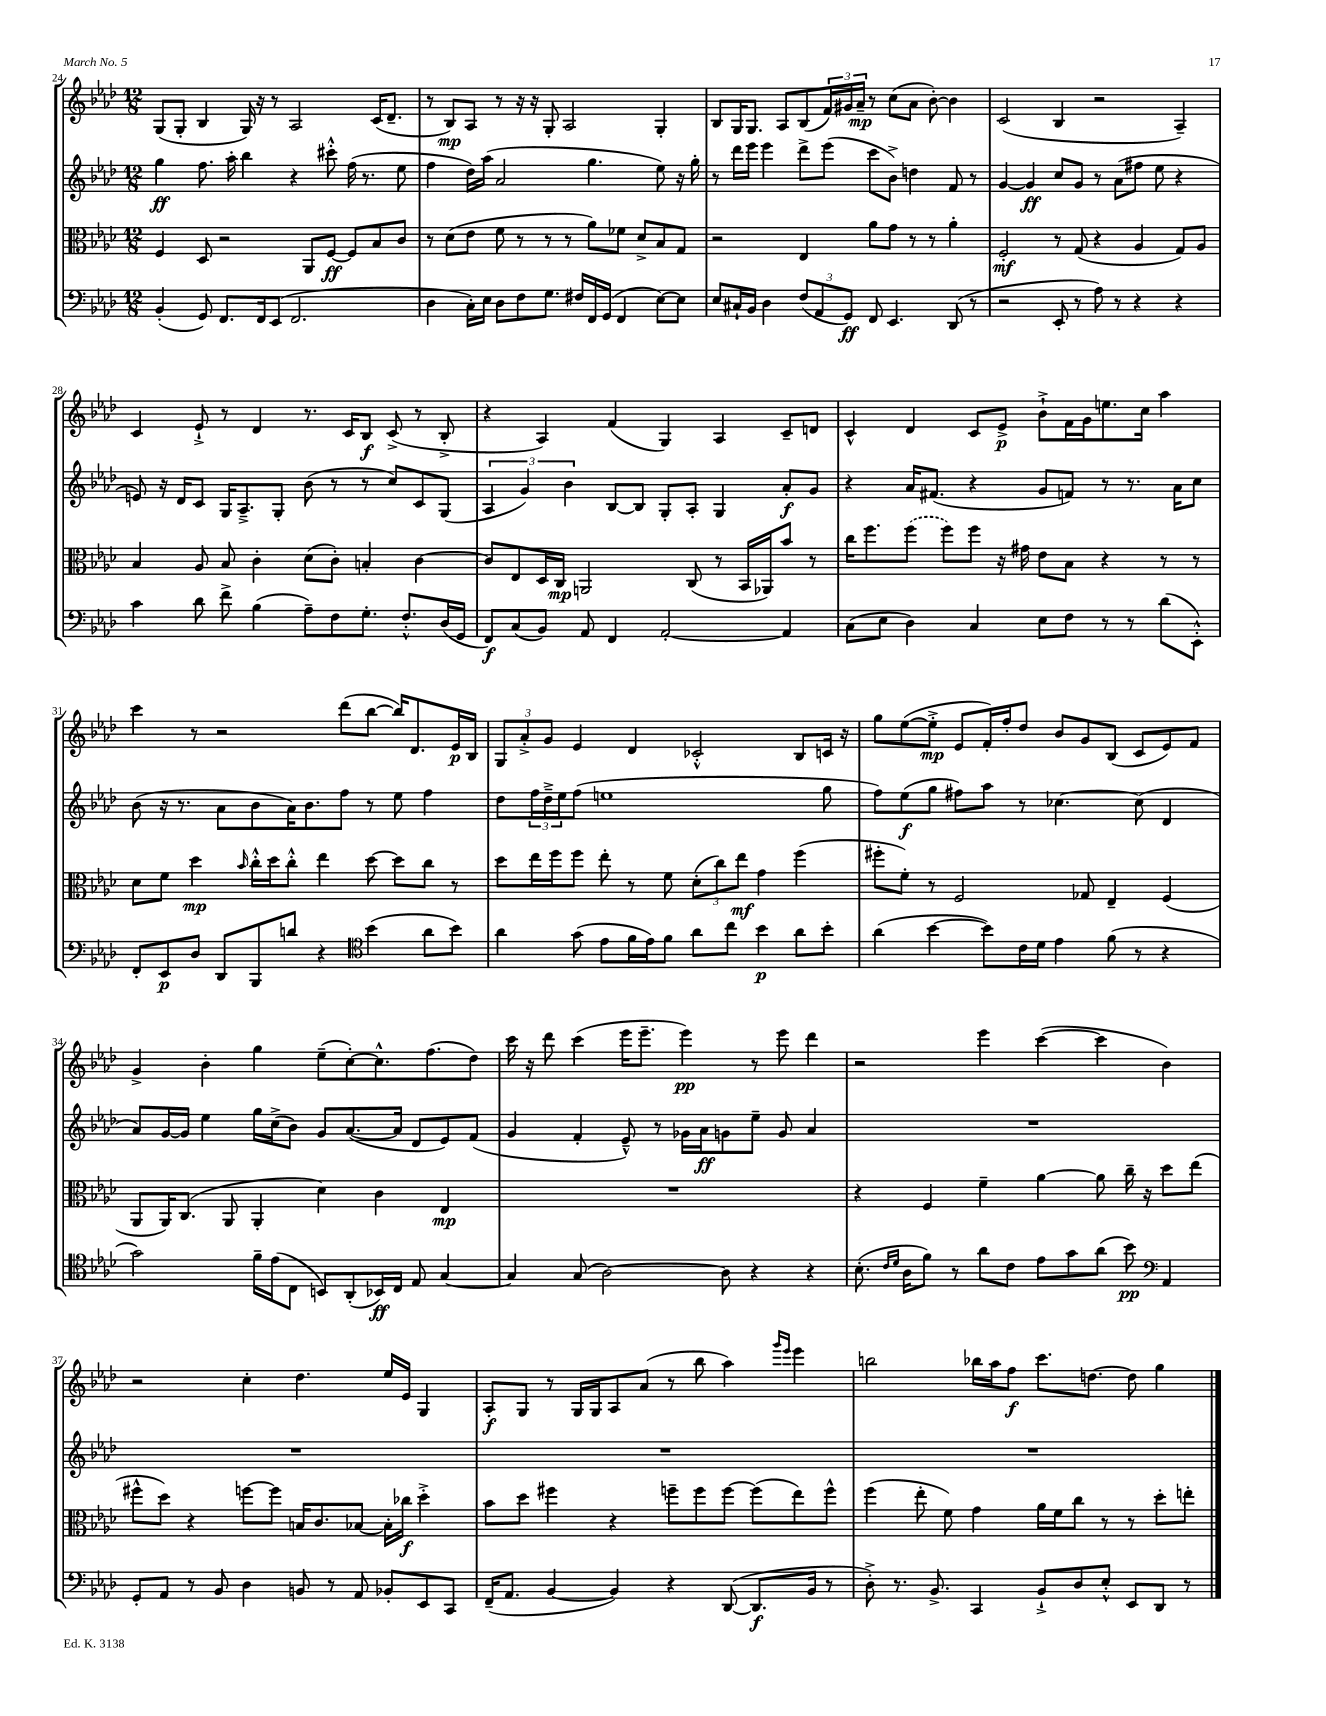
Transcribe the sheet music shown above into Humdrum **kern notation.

**kern	**dynam	**kern	**dynam	**kern	**dynam	**kern	**dynam
*part4	*part4	*part3	*part3	*part2	*part2	*part1	*part1
*staff4	*staff4	*staff3	*staff3	*staff2	*staff2	*staff1	*staff1
*clefF4	*	*clefC3	*	*clefG2	*	*clefG2	*
*k[b-e-a-d-]	*	*k[b-e-a-d-]	*	*k[b-e-a-d-]	*	*k[b-e-a-d-]	*
*M12/8	*	*M12/8	*	*M12/8	*	*M12/8	*
=24	=24	=24	=24	=24	=24	=24	=24
(4BB-'/	.	4F/	.	4gg\	ff	(8G/L	.
.	.	.	.	.	.	8G'/J	.
8GG/)	.	8D-/	.	8.ff\	.	4B-/	.
8.FF/L	.	2r	.	.	.	.	.
.	.	.	.	16aa-'\	.	.	.
.	.	.	.	4bb-\	.	16G/)	.
16FF/k	.	.	.	.	.	16r	.
(8EE-/J	.	.	.	.	.	8r	.
2.FF/	.	.	.	4r	.	2A-/	.
.	.	8AA-/L	.	.	.	.	.
.	.	[8F/J	ff	8ccc#X'^^\	.	.	.
.	.	8F/L]	.	(16ff\	.	.	.
.	.	.	.	8.r	.	.	.
.	.	8B-/	.	.	.	(16c/KL	.
.	.	.	.	.	.	8.d-~/J	.
.	.	8c/J	.	8ee-\	.	.	.
=25	=25	=25	=25	=25	=25	=25	=25
4D-\	.	8r	.	4ff\	.	8r	.
.	.	(8d-\L	.	.	.	8B-/L)	mp
16C'\LL)	.	8e-\J	.	16dd-\LL)	.	8A-/J	.
16E-\JJ	.	.	.	(16aa-\JJ	.	.	.
8D-\L	.	8f\	.	2a-/	.	8r	.
8F\	.	8r	.	.	.	16r	.
.	.	.	.	.	.	16r	.
8.G\J	.	8r	.	.	.	8G'/	.
.	.	8r	.	.	.	2A-/	.
16F#X/LL	.	.	.	.	.	.	.
16FF/	.	8a-\L)	.	4.gg\	.	.	.
(16GG/JJ	.	.	.	.	.	.	.
4FF/	.	8f-X\J	.	.	.	.	.
.	.	8d-^/L	.	.	.	.	.
[8E-\L)	.	8B-/	.	8ee-\)	.	4G'/	.
8E-\J]	.	8G/J	.	16r	.	.	.
.	.	.	.	16gg'\	.	.	.
=26	=26	=26	=26	=26	=26	=26	=26
8E-/L	.	2r	.	8r	.	8B-/L	.
16C#X`/L	.	.	.	16ddd-\LL	.	16G/K	.
16BB-/JJ	.	.	.	16eee-\JJ	.	8.G/J	.
4D-\	.	.	.	4eee-\	.	.	.
.	.	.	.	.	.	8A-/L	.
(12F/L	.	4E-/	.	8ddd-^\L	.	(8B-/	.
12AA-/	.	.	.	.	.	.	.
.	.	.	.	(8eee-\J	.	24f/L)	.
12GG/J)	ff	.	.	.	.	24g#X/	.
.	.	.	.	.	.	24a-~/JJ	mp
8FF/	.	8a-\L	.	8ccc\L	.	8r	.
4.EE-/	.	8g\J	.	8b-^\J)	.	(8cc\L	.
.	.	8r	.	4ddn\	.	8a-\J	.
.	.	8r	.	.	.	[8b-'\)	.
(8DD-/	.	4a-'\	.	8f/	.	4b-\]	.
8r	.	.	.	8r	.	.	.
=27	=27	=27	=27	=27	=27	=27	=27
2r	.	2F'/	mf	[4g/	.	(2c/	.
.	.	.	.	4g/]	ff	.	.
8EE-'/	.	8r	.	8cc/L	.	4B-/	.
8r	.	(8G/	.	8g/J	.	.	.
8A-\)	.	4r	.	8r	.	2r	.
8r	.	.	.	(8a-\L	.	.	.
4r	.	4A-/	.	8ff#X\J	.	.	.
.	.	.	.	8ee-\	.	.	.
4r	.	8G/L)	.	4r	.	4A-~/)	.
.	.	8A-/J	.	.	.	.	.
!!LO:LB:g=z
=28	=28	=28	=28	=28	=28	=28	=28
4c\	.	4B-/	.	8en/)	.	4c/	.
.	.	.	.	16r	.	.	.
.	.	.	.	16d-/KL	.	.	.
8d-\	.	8A-/	.	8c/J	.	8e-`^/	.
8f^\	.	8B-/	.	16G/KL	.	8r	.
.	.	.	.	8.A-~^/	.	.	.
(4B-\	.	4c'\	.	.	.	4d-/	.
.	.	.	.	8G'/J	.	.	.
8A-~\L)	.	(8d-\L	.	(8b-\	.	8.r	.
8F\	.	8c'\J)	.	8r	.	.	.
.	.	.	.	.	.	16c/KL	.
8.G'\J	.	4Bn'/	.	8r	.	8B-/J	f
.	.	.	.	8cc/L)	.	(8c^/	.
8.F'^^/L	.	.	.	.	.	.	.
.	.	[4c\	.	8c/	.	8r	.
(16D-/L	.	.	.	(8G/J	.	8B-'^/	.
16GG/JJ	.	.	.	.	.	.	.
=29	=29	=29	=29	=29	=29	=29	=29
8FF/L)	f	8c/L]	.	6A-/	.	4r	.
(8C/	.	8E-/	.	.	.	.	.
.	.	.	.	6g/)	.	.	.
8BB-/J)	.	16D-/L	.	.	.	4A-/)	.
.	.	16C/JJ	mp	.	.	.	.
.	.	.	.	6b-\	.	.	.
8AA-/	.	2AAn/	.	.	.	.	.
4FF/	.	.	.	[8B-/L	.	(4f/	.
.	.	.	.	8B-/J]	.	.	.
[2AA-'/	.	.	.	8G'/L	.	4G/)	.
.	.	(8C/	.	8A-'/J	.	.	.
.	.	8r	.	4G/	.	4A-/	.
.	.	16BB-/LL	.	.	.	.	.
.	.	16AA-X/J)	.	.	.	.	.
4AA-/]	.	8b-/J	.	8a-'/L	f	8c~/L	.
.	.	8r	.	8g/J	.	8dn/J	.
=30	=30	=30	=30	=30	=30	=30	=30
(8C\L	.	16cc\KL	.	4r	.	4c^^/	.
.	.	8.ff\	.	.	.	.	.
8E-\J	.	.	.	.	.	.	.
4D-\)	.	(8ff\J	.	16a-/KL	.	4d-/	.
.	.	.	.	(8.f#X/J	.	.	.
.	.	8ff\L)	.	.	.	.	.
4C/	.	8ff\J	.	4r	.	8c/L	.
.	.	16r	.	.	.	8e-^/J	p
.	.	16g#X\	.	.	.	.	.
8E-\L	.	8e-\L	.	8g/L	.	8b-`^\L	.
8F\J	.	8B-\J	.	8fn/J)	.	16f\L	.
.	.	.	.	.	.	16g\J	.
8r	.	4r	.	8r	.	8.een\	.
8r	.	.	.	8.r	.	.	.
.	.	.	.	.	.	16cc\Jk	.
(8d-\L	.	8r	.	.	.	4aa-\	.
.	.	.	.	16a-\KL	.	.	.
8EE-'^^\J)	.	8r	.	8cc\J	.	.	.
!!LO:LB:g=z
=31	=31	=31	=31	=31	=31	=31	=31
8FF'/L	.	8d-\L	.	(8b-\	.	4ccc\	.
8EE-/	p	8f\J	.	16r	.	.	.
.	.	.	.	8.r	.	.	.
8D-/J	.	4dd-\	mp	.	.	8r	.
8DD-/L	.	.	.	8a-\L	.	2r	.
.	.	16qqb-/	.	.	.	.	.
8BBB-/	.	16cc'^^\LL	.	8b-\	.	.	.
.	.	16dd-\J	.	.	.	.	.
8dn/J	.	8cc'^^\J	.	16a-\K)	.	.	.
.	.	.	.	8.b-\	.	.	.
4r	.	4ee-\	.	.	.	.	.
.	.	.	.	8ff\J	.	(8ddd-\L	.
*clefC4	*	*	*	*	*	*	*
(4b-\	.	[8dd-\	.	8r	.	[8bb-\J	.
.	.	8dd-\L]	.	8ee-\	.	16bb-/KL])	.
.	.	.	.	.	.	8.d-/	.
8a-\L	.	8cc\J	.	4ff\	.	.	.
8b-\J)	.	8r	.	.	.	16e-/L	p
.	.	.	.	.	.	16B-/JJ	.
=32	=32	=32	=32	=32	=32	=32	=32
4a-\	.	8dd-\L	.	8dd-\L	.	12G/L	.
.	.	.	.	.	.	12a-'^/	.
.	.	16ee-\L	.	24ff\L	.	.	.
.	.	.	.	24dd-~^\	.	12g/J	.
.	.	16ff\J	.	.	.	.	.
.	.	.	.	24ee-\J	.	.	.
(8g\	.	8ff\J	.	(8ff\J	.	4e-/	.
8e-\L	.	8ee-'\	.	1een	.	.	.
16f\L	.	8r	.	.	.	4d-/	.
16e-\J)	.	.	.	.	.	.	.
8f\J	.	8f\	.	.	.	.	.
8a-\L	.	(12d-'\L	.	.	.	2c-X'^^/	.
.	.	12cc\)	.	.	.	.	.
8cc\J	.	.	.	.	.	.	.
.	.	12ee-\J	mf	.	.	.	.
4b-\	p	4g\	.	.	.	.	.
8a-\L	.	(4ff\	.	.	.	8B-/L	.
8b-'\J	.	.	.	8gg\	.	16cn/Jk	.
.	.	.	.	.	.	16r	.
=33	=33	=33	=33	=33	=33	=33	=33
(4a-\	.	8ff#X'\L	.	8ff\L)	.	8gg\L	.
.	.	8f'\J)	.	(8ee-\	f	([8ee-\	.
[4b-\	.	8r	.	8gg\J	.	8ee-'^\J]	mp
.	.	2F/	.	8ff#X\L)	.	8e-/L	.
8b-\L])	.	.	.	8aa-\J	.	16f'/L)	.
.	.	.	.	.	.	16ff'/J	.
16c\L	.	.	.	8r	.	8dd-/J	.
16d-\JJ	.	.	.	.	.	.	.
4e-\	.	.	.	[4.cc-X\	.	8b-/L	.
.	.	8G-X/	.	.	.	8g/	.
(8f\	.	4E-~/	.	.	.	(8B-/J	.
8r	.	.	.	(8cc-\]	.	8c/L	.
4r	.	(4F/	.	4d-/	.	8e-/)	.
.	.	.	.	.	.	8f/J	.
!!LO:LB:g=z
=34	=34	=34	=34	=34	=34	=34	=34
2g\)	.	8AA-/L	.	8a-/L)	.	4g^/	.
.	.	16AA-/K)	.	[16g/L	.	.	.
.	.	(8.C/J	.	16g/JJ]	.	.	.
.	.	.	.	4ee-\	.	4b-'\	.
.	.	8AA-/	.	.	.	.	.
16f~\LL	.	4AA-'/	.	16gg\LL	.	4gg\	.
(16e-\J	.	.	.	(16cc^\J	.	.	.
8C\J	.	.	.	8b-\J)	.	.	.
8BBn/L)	.	4d-\)	.	8g/L	.	(8ee-~\L	.
(8AA-'/	.	.	.	([8.a-/	.	[8cc'\)	.
16BB-X/L)	ff	4c\	.	.	.	8.cc^^\]	.
16C/JJ	.	.	.	16a-/Jk]	.	.	.
8E-/	.	.	.	8d-/L	.	.	.
.	.	.	.	.	.	(8.ff\	.
[4G/	.	4E-/	mp	8e-/)	.	.	.
.	.	.	.	(8f/J	.	8dd-\J)	.
=35	=35	=35	=35	=35	=35	=35	=35
4G/]	.	1.r	.	4g/	.	16ccc\	.
.	.	.	.	.	.	16r	.
.	.	.	.	.	.	8ddd-\	.
(8G/	.	.	.	4f'/	.	(4ccc\	.
[2A-\)	.	.	.	.	.	.	.
.	.	.	.	8e-~^^/)	.	16eee-\KL	.
.	.	.	.	.	.	8.eee-~\J	.
.	.	.	.	8r	.	.	.
.	.	.	.	16g-X\LL	.	4eee-\)	pp
.	.	.	.	16a-\J	ff	.	.
8A-\]	.	.	.	8gn\	.	.	.
4r	.	.	.	8ee-~\J	.	8r	.
.	.	.	.	8g/	.	8eee-\	.
4r	.	.	.	4a-/	.	4ddd-\	.
=36	=36	=36	=36	=36	=36	=36	=36
(8.B-'\	.	4r	.	1.r	.	2r	.
16qqc/LL	.	.	.	.	.	.	.
16qqd-/JJ	.	.	.	.	.	.	.
16A-\KL	.	.	.	.	.	.	.
8f\J)	.	4F/	.	.	.	.	.
8r	.	.	.	.	.	.	.
8a-\L	.	4f~\	.	.	.	4eee-\	.
8c\J	.	.	.	.	.	.	.
8e-\L	.	[4a-\	.	.	.	([4ccc\	.
8g\	.	.	.	.	.	.	.
(8a-\J	.	8a-\]	.	.	.	4ccc\]	.
8b-\)	pp	16cc~\	.	.	.	.	.
.	.	16r	.	.	.	.	.
*clefF4	*	*	*	*	*	*	*
4AA-/	.	8dd-\L	.	.	.	4b-\)	.
.	.	(8ee-\J	.	.	.	.	.
!!LO:LB:g=z
=37	=37	=37	=37	=37	=37	=37	=37
8GG'/L	.	8ff#X^^\L	.	1.r	.	2r	.
8AA-/J	.	8dd-\J)	.	.	.	.	.
8r	.	4r	.	.	.	.	.
8BB-/	.	.	.	.	.	.	.
4D-\	.	[8ffn\L	.	.	.	4cc'\	.
.	.	8ff\J]	.	.	.	.	.
8BBn/	.	16Bn/KL	.	.	.	4.dd-\	.
.	.	8.c/	.	.	.	.	.
8r	.	.	.	.	.	.	.
8AA-/	.	[8B-X/J	.	.	.	.	.
8BB-X'/L	.	16B-'\LL]	.	.	.	16ee-/LL	.
.	.	16cc-X\JJ	f	.	.	16e-/JJ	.
8EE-/	.	4dd-'^\	.	.	.	4G/	.
8CC/J	.	.	.	.	.	.	.
=38	=38	=38	=38	=38	=38	=38	=38
(16FF~/KL	.	8b-\L	.	1.r	.	8A-'/L	f
8.AA-/J	.	.	.	.	.	.	.
.	.	8dd-\J	.	.	.	8G/J	.
[4BB-/	.	4ff#X\	.	.	.	8r	.
.	.	.	.	.	.	16G/LL	.
.	.	.	.	.	.	16G/J	.
4BB-/])	.	4r	.	.	.	8A-/	.
.	.	.	.	.	.	(8a-/J	.
4r	.	8ffn~\L	.	.	.	8r	.
.	.	8ff\	.	.	.	8bb-\	.
([8DD-/	.	[8ff\J	.	.	.	4aa-\)	.
8.DD-/L]	f	(8ff\L]	.	.	.	.	.
.	.	.	.	.	.	16qqggg/LL	.
.	.	.	.	.	.	16qqeee-/JJ	.
.	.	8ee-\)	.	.	.	4eee-\	.
16BB-/Jk	.	.	.	.	.	.	.
8r	.	8ff^^\J	.	.	.	.	.
=39	=39	=39	=39	=39	=39	=39	=39
8D-'^\)	.	(4ff\	.	1.r	.	2bbn\	.
8.r	.	.	.	.	.	.	.
.	.	8ee-'\	.	.	.	.	.
8.BB-^/	.	.	.	.	.	.	.
.	.	8f\)	.	.	.	.	.
4CC/	.	4g\	.	.	.	16bb-X\LL	.
.	.	.	.	.	.	16aa-\J	.
.	.	.	.	.	.	8ff\J	f
8BB-`^/L	.	16a-\LL	.	.	.	8.ccc\L	.
.	.	16f\J	.	.	.	.	.
8D-/	.	8cc\J	.	.	.	.	.
.	.	.	.	.	.	[8.ddn\J	.
8E-'^^/J	.	8r	.	.	.	.	.
8EE-/L	.	8r	.	.	.	8dd\]	.
8DD-/J	.	8dd-'\L	.	.	.	4gg\	.
8r	.	8een'\J	.	.	.	.	.
==	==	==	==	==	==	==	==
*-	*-	*-	*-	*-	*-	*-	*-
